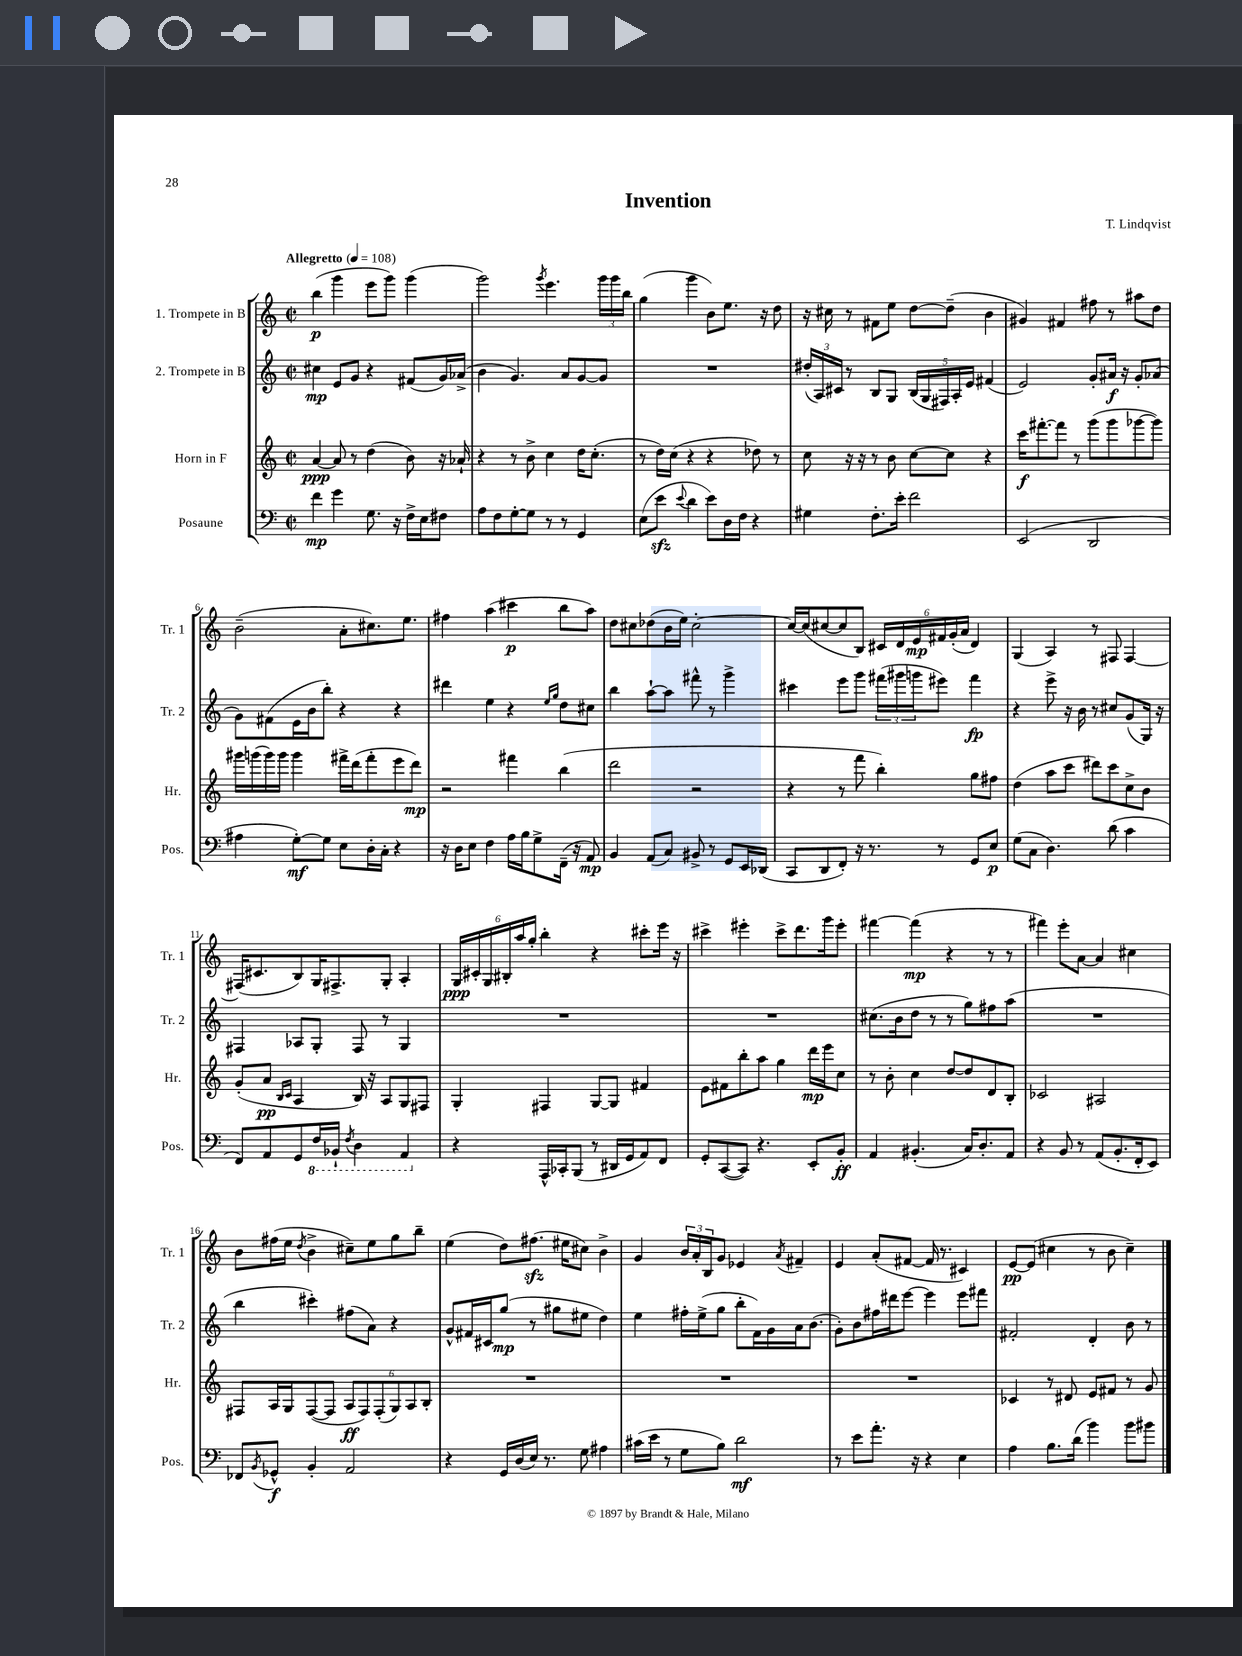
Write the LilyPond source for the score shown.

\header { title = "Invention" composer = "T. Lindqvist" }
<<
\new StaffGroup <<
\new Staff = "s0" \with { instrumentName = "1. Trompete in B" shortInstrumentName = "Tr. 1" } {
    \clef treble \key c \major \defaultTimeSignature \time 2/2 \tempo "Allegretto" 4 = 108
    b''4\p( g'''4 e'''8 g'''8) g'''4( |
    g'''2) \acciaccatura { g'''8 } e'''4. \tuplet 3/2 { g'''16 g'''16 b''16 } |
    g''4( g'''4 b'8) e''8. r16 d''8 |
    r16 cis''16 r8 fis'8 e''8 d''8~ d''8--( b'4 |
    gis'4) fis'4 fis''8 r8 ais''8 d''8 |
    b'2--( a'8-. cis''8.) e''8. |
    fis''4 a''4( cis'''4\p b''8 a''8) |
    d''8 cis''8 des''8( b'16 e''16) cis''2~-. |
    cis''16~ cis''16( cis''8~ cis''8 b8) \tuplet 6/4 { cis'16 d'16 e'16\mp fis'16 g'16-.( a'16 } d'4) |
    g4( a4) r8 fis8 fis4~ |
    fis16( cis'8. b8) g16 fis8.-> g8-. a4-. |
    \tuplet 6/4 { g16\ppp cis'16-. g16 bis16-. a''16 g''16-. } b''4-. r4 cis'''8-. e'''16 r16 |
    cis'''4-> eis'''4-. cis'''8-> d'''8. g'''16 eis'''8-. |
    fis'''4~ fis'''4\mp( r4 r8 r8 |
    fis'''4) e'''8-. a'8~ a'4 cis''4 |
    b'8 fis''16( e''16 \acciaccatura { d''8 } b'4-> cis''8--) e''8 g''8 b''8-- |
    e''4( d''8) fis''8.\sfz( eis''16 cis''8) b'4-> |
    g'4 \tuplet 3/2 { b'16 a'16-. b16 } g'8 ees'4 \acciaccatura { a'8 } fis'4-- |
    e'4 a'8-.( fis'8~ fis'16 r8. cis'4) |
    e'8~\pp e'8( cis''4 r8 b'8 cis''4--) \bar "|." |
}
\new Staff = "s1" \with { instrumentName = "2. Trompete in B" shortInstrumentName = "Tr. 2" } {
    \clef treble \key c \major \defaultTimeSignature \time 2/2
    cis''4\mp e'8 g'8 r4 fis'8( g'16) aes'16->( |
    b'4 g'4.) a'8 g'8~ g'8 |
    R1 |
    \tuplet 3/2 { dis''16-.( a16) cis'16 } r8 b8 g8 \tuplet 5/4 { b16( g16 fis16) a16-. e'16 } fis'4( |
    e'2) g'8-. ais'16\f r16 g'8-. aes'8( |
    g'8) fis'8( e'16 b'16 b''8-.) r4 r4 |
    dis'''4 e''4 r4 \grace { e''16 g''16 } d''8 cis''8 |
    b''4 a''8~-! a''8 fis'''8-^ r8 g'''4-> |
    cis'''4 e'''8 g'''8 \tuplet 3/2 { fis'''16( gis'''16 g'''16 } eis'''8) fis'''4\fp |
    r4 e'''8-> r16 b'16 r8 cis''8 g'8( g16) r16 |
    fis4 aes8 g8-. fis8 r8 g4 |
    R1 |
    R1 |
    cis''8.( b'16 d''8 r8 r8 g''8) fis''8 a''8( |
    R1 |
    b''4 cis'''4-.) fis''8( a'8) r4 |
    g'8-^ fis'16 cis'16 g''8\mp( r8 gis''8 eis''8 d''4) |
    e''4 fis''16-. e''16->( g''8 b''8-. f'16) g'16 a'16 b'8.( |
    g'8-.) b'8 fis''16 dis'''16 e'''8~ e'''4 e'''8 fis'''8 |
    fis'2-. d'4-. b'8 r8 \bar "|." |
}
\new Staff = "s2" \with { instrumentName = "Horn in F" shortInstrumentName = "Hr." } {
    \clef treble \key c \major \defaultTimeSignature \time 2/2
    a'4~\ppp a'8 r8 d''4( b'8) r16 aes'16-! |
    r4 r8 b'8-> c''4 d''16 c''8.-.( |
    r8 d''16) c''16( r4 r4 des''8) r8 |
    c''8 r16 r16 r8 b'8 c''8~ c''8 r4 |
    c'''16\f fis'''8.~-. fis'''8 r8 g'''8( g'''8 ges'''8~ ges'''8) |
    gis'''16 g'''16( g'''16) g'''16 g'''4 fis'''16-> d'''16( fis'''8-. e'''8 d'''8\mp) |
    r2 fis'''4 b''4( |
    d'''2 r2 |
    r4 r8 f'''8 b''4-.) g''8 fis''8 |
    d''4( a''8 c'''8 dis'''8) c'''8 c''8-> b'8 |
    g'8-.( a'8\pp \grace { b16 c'16 } a4 b16) r16 a8 g8 fis8 |
    g4-. fis4 g8~ g8 fis'4 |
    e'8 fis'8 b''8-. a''8 g''4 d'''16\mp e'''16 c''8 |
    r8 b'8-. c''4 d''8~ d''8 d'8 b8-. |
    ces'2 ais2 |
    fis8 a16 g16 fis8~( fis8 \tuplet 6/4 { a8\ff fis8) fis8-.( g8) a8 b8-. } |
    R1 |
    R1 |
    R1 |
    ces'4 r8 dis'8 e'8 fis'8 r8 g'8 \bar "|." |
}
\new Staff = "s3" \with { instrumentName = "Posaune" shortInstrumentName = "Pos." } {
    \clef bass \key c \major \defaultTimeSignature \time 2/2
    f'4\mp g'4 g8. r16 f16-> e16 fis8 |
    a8 f8 g8~-. g8 r8 r8 g,4 |
    e8( e'8\sfz \appoggiatura { e'8 } d'4 e'8) d16 f16 r4 |
    gis4 f8.-. e'16-. f'2 |
    e,2( d,2 |
    ais4 g8~-.\mf) g8 e8 d16-. c16-. r4 |
    r16 d16 e8 f4 a16 b16 g8-> f,16--( r16 a,8\mp) |
    b,4 a,8( c8) bis,8-> r8 g,8 e,16 des,16( |
    c,8 d,8 f,8-.) r16 r8. r8 g,8 e8\p |
    g8( c8 d4.) d'8( c'4 |
    f,8) a,8 g,8 \ottava #-1 f,16 bes,,16-! \acciaccatura { f,8 } d,4 a,,4 \ottava #0 |
    r4 a,,16-^ ces,16-. b,,8( r8 dis,16 g,16 a,8) f,8 |
    g,8-. c,8~( c,8) r4. e,8-. b,8-.\ff |
    a,4 bis,4.-.( c16) d8.-. a,8 |
    r4 b,8 r8 a,8( b,8.-. f,16-. e,8) |
    fes,8 \acciaccatura { b,8 } ges,8-^\f b,4-. a,2 |
    r4 g,16 d16( e16) r8. g8 ais4 |
    cis'16( e'16 r8 g8 b8) d'2\mf |
    r8 e'8 a'8.-. r16 r4 e4 |
    a4 b8. d'16( b'4) b'8 bis'8 \bar "|." |
}
>>
>>
